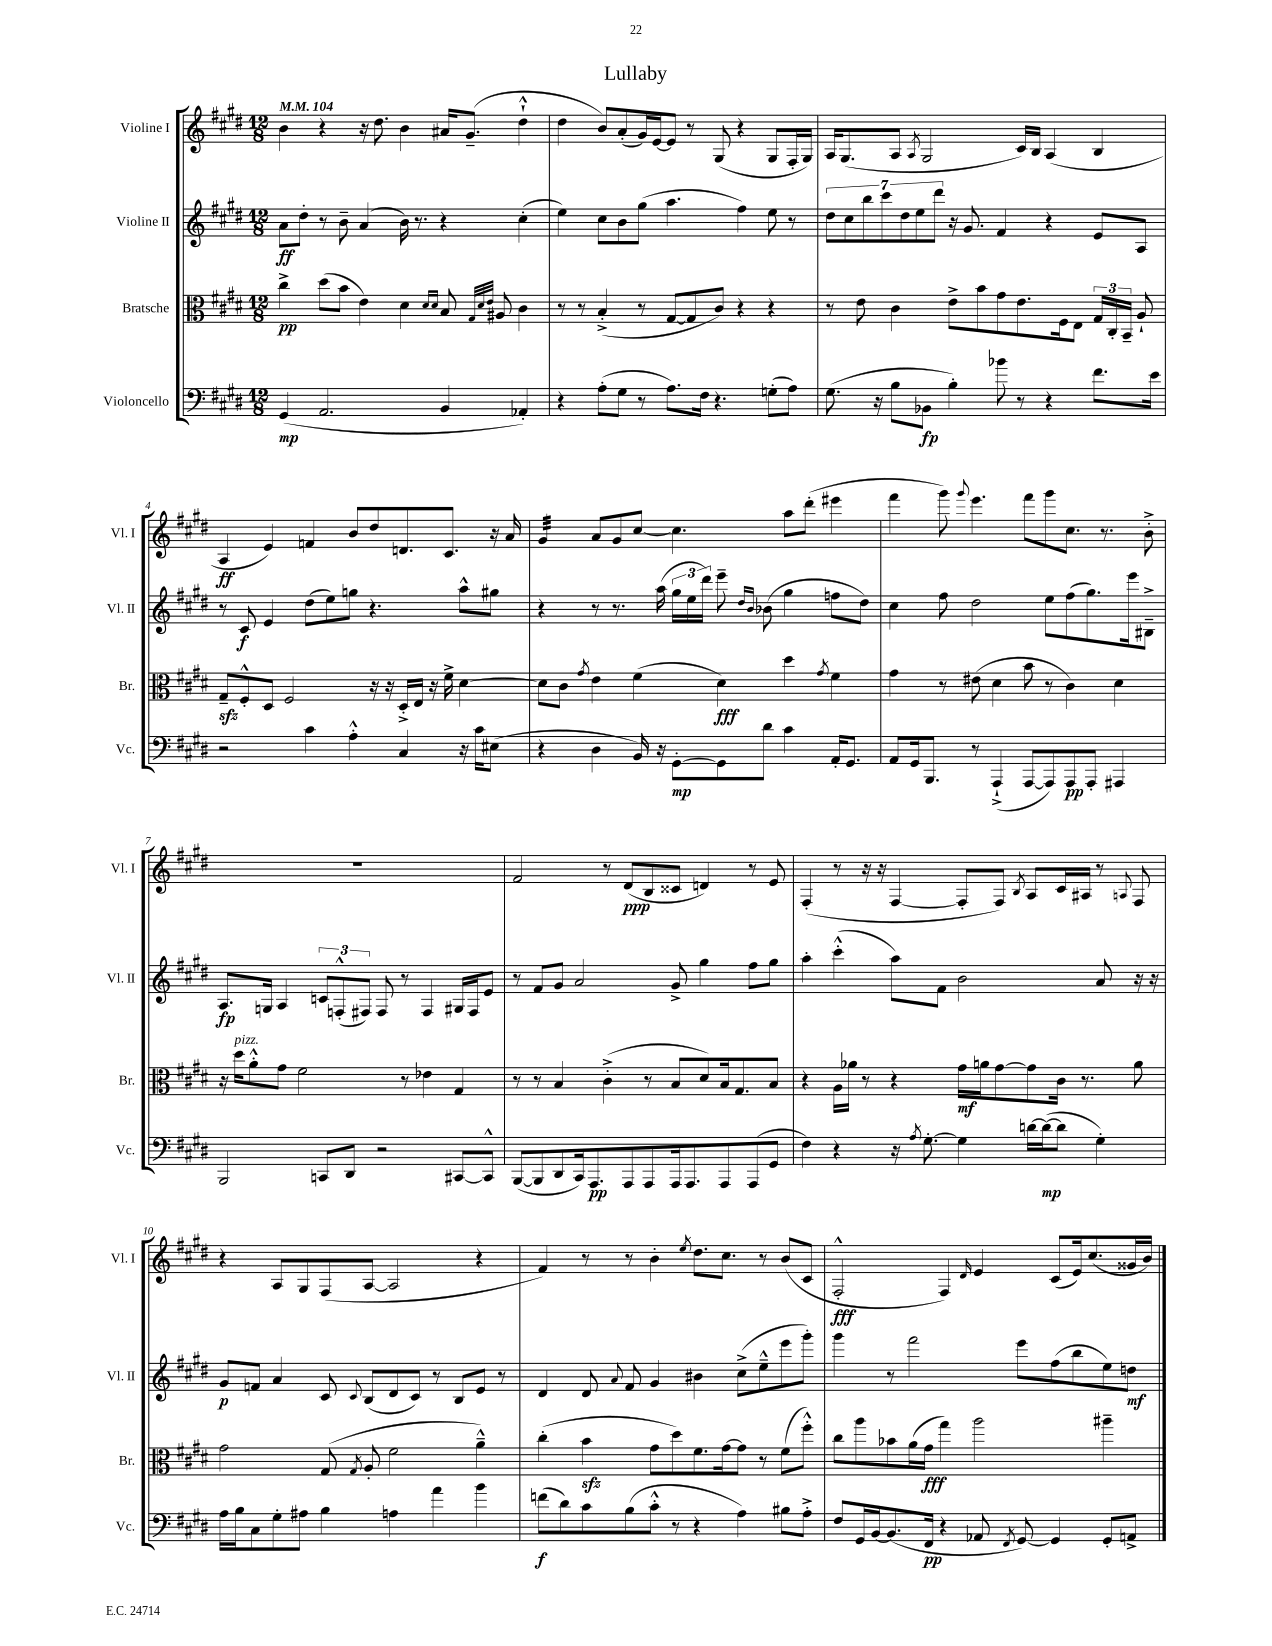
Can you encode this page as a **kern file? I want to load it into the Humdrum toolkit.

**kern	**kern	**kern	**kern
*staff4	*staff3	*staff2	*staff1
*clefF4	*clefC3	*clefG2	*clefG2
*k[f#c#g#d#]	*k[f#c#g#d#]	*k[f#c#g#d#]	*k[f#c#g#d#]
*M12/8	*M12/8	*M12/8	*M12/8
*MM104	*MM104	*MM104	*MM104
(4GG#/	4cc#^\	8a\L	4b\
.	.	8dd#'\J	.
2.AA/	(8dd#\L	8r	4r
.	8b\J	8b~\	.
.	4e\)	(4a/	16r
.	.	.	8.dd#\
.	4d#\	16b\)	4b\
.	.	8.r	.
.	16qqd#/LL	.	.
.	16qqd#/JJ	.	.
4BB/	8B/	4r	16a#/LK
.	.	.	(8.g#~/J
.	32qqG#/LLL	.	.
.	32qqd#/	.	.
.	32qqe/JJJ	.	.
.	8A#/	.	.
4AA-'/)	4c#\	(4cc#'\	4dd#`^^\
=	=	=	=
4r	8r	4ee\)	4dd#\
.	8r	.	.
(8A'\L	(4B'^/	8cc#\L	8b/L)
8G#\J	.	8b\	(8a'/
8r	8r	(8gg#\J	16g#/L)
.	.	.	[16e/J
8.A\L)	[8G#/L	4.aa\	8e/]J
.	8G#/]	.	8r
16F#\Jk	.	.	.
4.r	8c#/J)	.	(8G#/
.	4r	4ff#\)	4r
(8G'\L	4r	8ee\	8G#/L
8A\J)	.	8r	16F#'/L
.	.	.	16G#/JJ)
=	=	=	=
(8.G#\	8r	14dd#\L	16A/LK
.	.	.	(8.G#/
.	.	14cc#\	.
.	8e\	.	.
.	.	14bb\	.
16r	.	.	.
.	.	14ccc#\	.
8B\L	4c#\	.	8A/J
.	.	14dd#\	.
.	.	14ee\	.
.	.	.	8qA/
8BB-\J	.	.	2G#/
.	.	14ddd#\J	.
4B'\)	8e^\L	16r	.
.	.	8.g#/	.
.	8b\	.	.
8b-\	8g#\	4f#/	.
8r	8.e\	.	16c#/LL)
.	.	.	16B/JJ
4r	.	4r	(4A/
.	16F#\k	.	.
.	8E\J	.	.
8.f#\L	24G#/LL	8e/L	4B/
.	24C#'/	.	.
.	24BB~/JJ	.	.
.	8A`/	8A/J	.
16e\Jk	.	.	.
=	=	=	=
2r	8G#~/L	8r	4A/
.	8F#'^^/	8c#/	.
.	8D#/J	4e/	4e/)
.	2F#/	.	.
4c#\	.	(8dd#\L	4f/
.	.	8ee\)	.
4A'^^\	.	8gg\J	8b/L
.	16r	4.r	8dd#/
.	16r	.	.
4C#/	16D#'^/LL	.	8.d/
.	16E/JJ	.	.
.	16r	.	.
.	16f#^\	.	8.c#/J
16r	[4d#\	8aa^^\L	.
16c#\LK	.	.	.
(8E#\J	.	8gg#\J	16r
.	.	.	16a/
=	=	=	=
4r	8d#\]L	4r	4g#/
.	8c#\J	.	.
.	8qg#/	.	.
4D#\	4e\	8r	8a/L
.	.	8.r	8g#/
16BB/)	(4f#\	.	[8cc#/J
16r	.	(16aa\	.
[8GG#'\L	.	24gg#\LL	4.cc#\]
.	.	24ee\	.
.	.	24ddd#\JJ)	.
8GG#\]	4d#\)	8eee~\	.
.	.	16qqdd#/LL	.
.	.	16qqb/JJ	.
8d#\J	.	(8b-\	.
4c#\	4dd#\	4gg#\	8aa\L
.	.	.	(8ddd#'\J
.	8qg#/	.	.
16AA'/LK	4f#\	8ff\L	4eee#\
8.GG#/J	.	.	.
.	.	8dd#\J)	.
=	=	=	=
8AA/L	4g#\	4cc#\	4fff#\
16GG#/k	.	.	.
8.BBB/J	.	.	.
.	8r	8ff#\	8ggg#\)
.	.	.	8qqggg#/
8r	(8e#\	2dd#\	4.eee\
(4AAA`^/	4d#\	.	.
[8AAA/L	8b\	.	8fff#\L
8AAA/])	8r	8ee\L	8ggg#\
8AAA/	4c#\)	(8ff#\	8.cc#\J
8AAA'/J	.	8.gg#\)	.
.	.	.	8.r
4AAA#/	4d#\	.	.
.	.	16eee\k	.
.	.	8B#~^\J	8b'^\
=	=	=	=
2BBB/	16r	8.A/L	1.r
.	16dd#\LK	.	.
.	8a'^^\	.	.
.	.	16G/Jk	.
.	8g#\J	4A/	.
.	2f#\	.	.
8CC/L	.	12c/L	.
.	.	(12F'^^/	.
8DD#/J	.	.	.
.	.	12F#/J)	.
2r	.	8F#/	.
.	8r	8r	.
.	4e-\	4F#/	.
[8CC#/L	4G#/	16G#/LL	.
.	.	16F#/J	.
8CC#^^/]J	.	8e/J	.
=	=	=	=
([8BBB/L	8r	8r	2f#/
8BBB/]	8r	8f#/L	.
8DD#/	4B/	8g#/J	.
16CC#/k)	.	2a/	.
8.AAA/	.	.	.
.	(4c#'^\	.	8r
8AAA/	.	.	(8d#/L
8AAA/	8r	.	8B/
16AAA/k	8B/L	8g#^/	8c##/J
8.AAA/	.	.	.
.	8d#/)	4gg#\	4d/)
8AAA/	16B/k	.	.
.	8.G#/	.	.
(8AAA/	.	8ff#\L	8r
8GG#/J	8B/J	8gg#\J	8e/
=	=	=	=
4F#\)	4r	4aa'\	(4F#'/
4r	16A\LL	(4ccc#'^^\	8r
.	16a-\JJ	.	.
.	8r	.	16r
.	.	.	16r
16r	4r	8aa\L)	[4F#/
8qA/	.	.	.
[8.G#'\	.	.	.
.	.	8f#\J	.
4G#\]	16g#\LL	2b\	8F#'/]L
.	16a\J	.	.
.	[8g#\	.	8F#/J)
.	.	.	8qB/
[16d\LL	8g#\]	.	8A/L
(16d\_J	.	.	.
8d\]J	16c#\Jk	.	16c#/L
.	8.r	.	16A#/JJ
4G#'\)	.	8a/	8r
.	.	.	8qqA/
.	8a\	16r	8F#/
.	.	16r	.
=	=	=	=
16A\LL	2g#\	8g#/L	4r
16B\J	.	.	.
8C#\	.	8f/J	.
8G#'\	.	4a/	8A/L
8A#\J	.	.	8G#/
4B\	(8G#/	8c#/	(8F#/
.	8qG#/	8qqc#/	.
.	8A'/	(8B/L	[8A/J
4A\	2f#\	8d#/	2A/]
.	.	8c#/J)	.
4a\	.	8r	.
.	.	8B/L	.
4b\	4a~^^\)	8e/J	4r
.	.	8r	.
=	=	=	=
(8f\L	(4cc#'\	4d#/	4f#/)
8d#\)	.	.	.
8c#\	4b\	8d#/	8r
.	.	8qqa/	.
(8B\	.	8f#/	8r
8c#'^^\J	8g#\L	4g#/	4b'\
8r	8dd#\)	.	.
.	.	.	8qee/
4r	8.f#\	4b#\	8.dd#\L
.	[16g#\k	.	8.cc#\J
4A\)	8g#\]J	(8cc#^\L	.
.	8r	8ee~^^\	8r
8B#\L	(8f#\L	8eee\	(8b/L
8A'^\J	8ff#'^^\J)	8ggg#'\J)	8c#/J
=	=	=	=
8F#/L	8cc#\L	4ggg#\	2F#'^^/
16GG#/L	8aa\	.	.
[16BB/J	.	.	.
(8.BB/]	8b-\	8r	.
.	(16a\L	2fff#\	.
16FF#/Jk	16g#\JJ	.	.
4r	4gg#\)	.	4F#/)
.	.	.	16qqd#/
8AA-/	2aa\	.	4e/
8qFF#/	.	.	.
[8GG#/)	.	8eee\L	.
4GG#/]	.	(8ff#\	(8c#/L
.	.	8bb\	16e/k)
.	.	.	(8.cc#/
8GG#'/L	4aa#~\	8ee\)	.
8AA^/J	.	8dd\J	16g##/L
.	.	.	16b/JJ)
==	==	==	==
*-	*-	*-	*-
